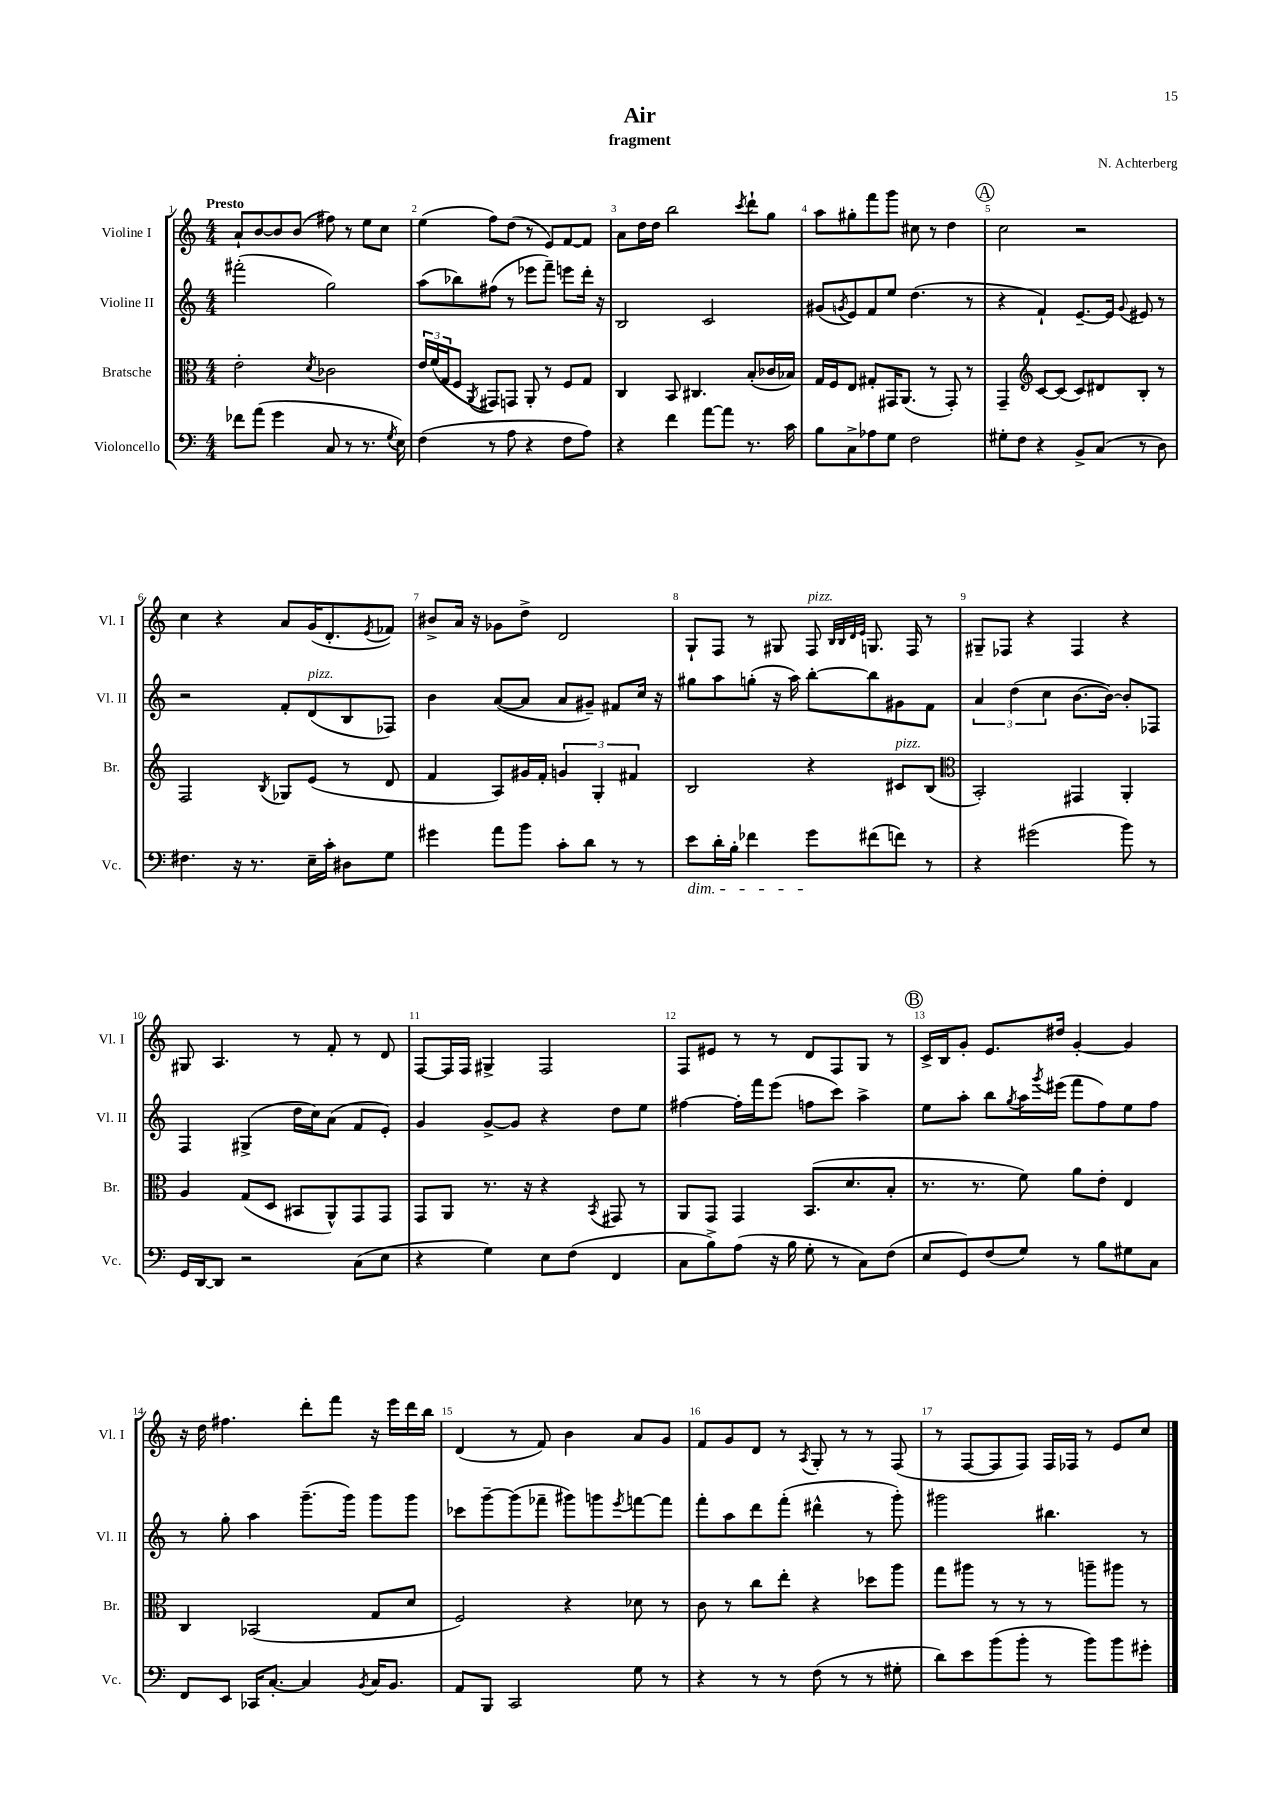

**kern	**kern	**kern	**kern
*staff4	*staff3	*staff2	*staff1
*clefF4	*clefC3	*clefG2	*clefG2
*k[]	*k[]	*k[]	*k[]
*M4/4	*M4/4	*M4/4	*M4/4
8f-\L	2e'\	(2fff#'\	8a`/L
(8a\J	.	.	[8b/
4g\	.	.	8b/]
.	.	.	(8b/J
.	8qd/	.	.
8C/	2c-\	2gg\)	8ff#\)
8r	.	.	8r
8.r	.	.	8ee\L
.	.	.	8cc\J
8qG/	.	.	.
16E\)	.	.	.
=	=	=	=
(4F\	24e/LL	(8aa\L	(4ee\
.	(24f/	.	.
.	24G/J	.	.
.	8F/J	8bb-\)	.
.	8qAA/	.	.
8r	8GG#/L)	(8ff#\J	8ff\L)
8A\	8GG/J	8r	(8dd\J
4r	8AA'/	8eee-\L	8r
.	8r	8fff~\J)	8e/L)
8F\L	8F/L	8eee\L	[8f/
8A\J)	8G/J	16ddd'\Jk	8f/]J
.	.	16r	.
=	=	=	=
4r	4C/	2B/	8a\L
.	.	.	16dd\L
.	.	.	16dd\JJ
4f\	8BB/	.	2bb\
.	4.C#/	.	.
[8a\L	.	2c/	.
8a\]J	.	.	.
.	.	.	8qccc/
8.r	(8B'/L	.	8ddd`\L
.	16c-/L	.	8gg\J
16c\	16B-/JJ)	.	.
=	=	=	=
8B\L	16G/LL	(8g#/L	8aa\L
.	16F/J	.	.
.	.	8qg/	.
8C^\	8E/J	8e/)	8gg#'\
8A-\	8G#'/L	8f/	8fff\
8G\J	16GG#/K	8ee/J	8ggg\J
.	(8.AA/J	.	.
2F\	.	(4.dd\	8cc#\
.	8r	.	8r
.	8GG#'/)	.	4dd\
.	8r	8r	.
=	=	=	=
8G#'\L	4GG~/	4r	2cc\
8F\J	.	.	.
*	*clefG2	*	*
4r	[8c/L	4f`/)	.
.	(8c/]J	.	.
8BB^/L	8c/L)	[8.e~/L	2r
(8C/J	8d#/	.	.
.	.	16e/]Jk	.
.	.	8qqg/	.
8r	8B'/J	8e#/	.
8D\)	8r	8r	.
=	=	=	=
4.F#\	2F/	2r	4cc\
.	.	.	4r
16r	.	.	.
8.r	.	.	.
.	8qB/	.	.
.	8G-/L	8f'/L	8a/L
16E~\LL	(8e/J	(8d/	(16g/K
16c'\JJ	.	.	8.d'/
8D#\L	8r	8B/	.
.	.	.	8qe/
8G\J	8d/	8F-/J)	8f-/J)
=	=	=	=
4g#\	4f/	4b\	8b#^/L
.	.	.	16a/Jk
.	.	.	16r
8a\L	8A/L)	([8a/L	8g-\L
8b\J	16g#/L	8a/]J	8dd^\J
.	16f'/JJ	.	.
8c'\L	6g/	8a/L	2d/
8d\J	.	8g#~/J)	.
.	6G'/	.	.
8r	.	8f#/L	.
.	6f#/	.	.
8r	.	16cc/Jk	.
.	.	16r	.
=	=	=	=
8e\L	2B/	8gg#\L	8G`/L
16d'\L	.	8aa\	8F/J
16B'\JJ	.	.	.
4f-\	.	(8gg'\J	8r
.	.	16r	8G#/
.	.	16aa\)	.
8g\L	4r	[8bb'\L	8F/
.	.	.	32qqB/LLL
.	.	.	32qqB/
.	.	.	32qqd/
.	.	.	32qqe/JJJ
(8f#\	.	8bb\]	8.G/
8f\J)	8c#/L	8g#\	.
.	.	.	16F/
8r	(8B/J	8f\J	8r
=	=	=	=
*	*clefC3	*	*
4r	2BB'/)	6a/	8G#~/L
.	.	.	8F-/J
.	.	(6dd\	.
(2g#\	.	.	4r
.	.	6cc\	.
.	4GG#/	[8.b\L	4F-/
.	.	16b\_Jk)	.
8b\)	4AA'/	8b'/]L	4r
8r	.	8F-/J	.
=	=	=	=
16GG/LL	4A/	4F/	8G#/
[16DD/J	.	.	.
8DD/]J	.	.	4.A/
2r	(8G/L	(4G#^/	.
.	8D/J	.	.
.	8BB#/L	16dd\LL	8r
.	.	16cc\J)	.
.	8AA^^/)	(8a\J	8f'/
(8C\L	8GG/	8f/L	8r
8E\J	8GG/J	8e'/J)	8d/
=	=	=	=
4r	8GG/L	4g/	[8F/L
.	8AA/J	.	16F/]L
.	.	.	16F/JJ
4G\)	8.r	[8g^/L	4G#^/
.	.	8g/]J	.
.	16r	.	.
8E\L	4r	4r	2F/
(8F\J	.	.	.
.	8qBB/	.	.
4FF/	8GG#/	8dd\L	.
.	8r	8ee\J	.
=	=	=	=
8C\L	8AA/L	[4ff#\	8F/L
8B^\)	8GG/J	.	8e#/J
(8A\J	4GG/	16ff#'\]LL	8r
.	.	16fff\J	.
16r	.	(8eee\J	8r
16B\	.	.	.
8G'\	(8.BB/L	8ff\L	8d/L
8r	.	8ccc\J)	8F/
.	8.d/	.	.
8C\L)	.	4aa^\	8G/J
(8F\J	8B'/J	.	8r
=	=	=	=
8E/L	8.r	8ee\L	16c^/LL
.	.	.	16B/J
8GG/)	.	8aa'\J	8g'/J
.	8.r	.	.
(8F/	.	8bb\L	8.e/L
.	.	8qgg/	.
8G/J)	8f\)	16aa\L	.
.	.	8qggg/	.
.	.	(16eee#\JJ	16dd#/Jk
8r	8a\L	8fff\L	[4g'/
8B\L	8e'\J	8ff\)	.
8G#\	4E/	8ee\	4g/]
8C\J	.	8ff\J	.
=	=	=	=
8FF/L	4C/	8r	16r
.	.	.	16dd\
8EE/J	.	8gg'\	4.ff#\
16CC-/LK	(2BB-/	4aa\	.
[8.C'/J	.	.	.
4C/]	.	(8.ggg~\L	8ddd'\L
.	.	.	8fff\J
.	.	16ggg\Jk)	.
8qBB/	.	.	.
16C/LK	8G/L	8ggg\L	16r
8.BB/J	.	.	16eee\LL
.	8d/J	8ggg\J	16ddd\
.	.	.	16bb\JJ
=	=	=	=
8AA/L	2F/)	8ccc-\L	(4d/
8BBB/J	.	[8ggg~\	.
2CC/	.	(8ggg\]	8r
.	.	8fff-~\J	8f/)
.	4r	8ggg#\L)	4b\
.	.	8ggg\	.
.	.	8qeee/	.
8G\	8d-\	[8fff\	8a/L
8r	8r	8fff\]J	8g/J
=	=	=	=
4r	8c\	8fff'\L	8f/L
.	8r	8aa\	8g/
8r	8cc\L	8ddd\	8d/J
8r	8ee'\J	(8fff'\J	8r
.	.	.	8qA/
(8F\	4r	4ddd#^^\	8G'/
8r	.	.	8r
8r	8dd-\L	8r	8r
8G#'\	8aa\J	8ggg'\)	(8F/
=	=	=	=
8d\L)	8gg\L	2ggg#\	8r
8e\	8aa#\J	.	[8F/L
(8b\	8r	.	8F/]
8b'\J	8r	.	8F/J)
8r	8r	4.bb#\	16F/LL
.	.	.	16F-/JJ
8b\L)	8aa~\L	.	8r
8b\	8aa#\J	.	8e/L
8g#'\J	8r	8r	8cc/J
==	==	==	==
*-	*-	*-	*-
